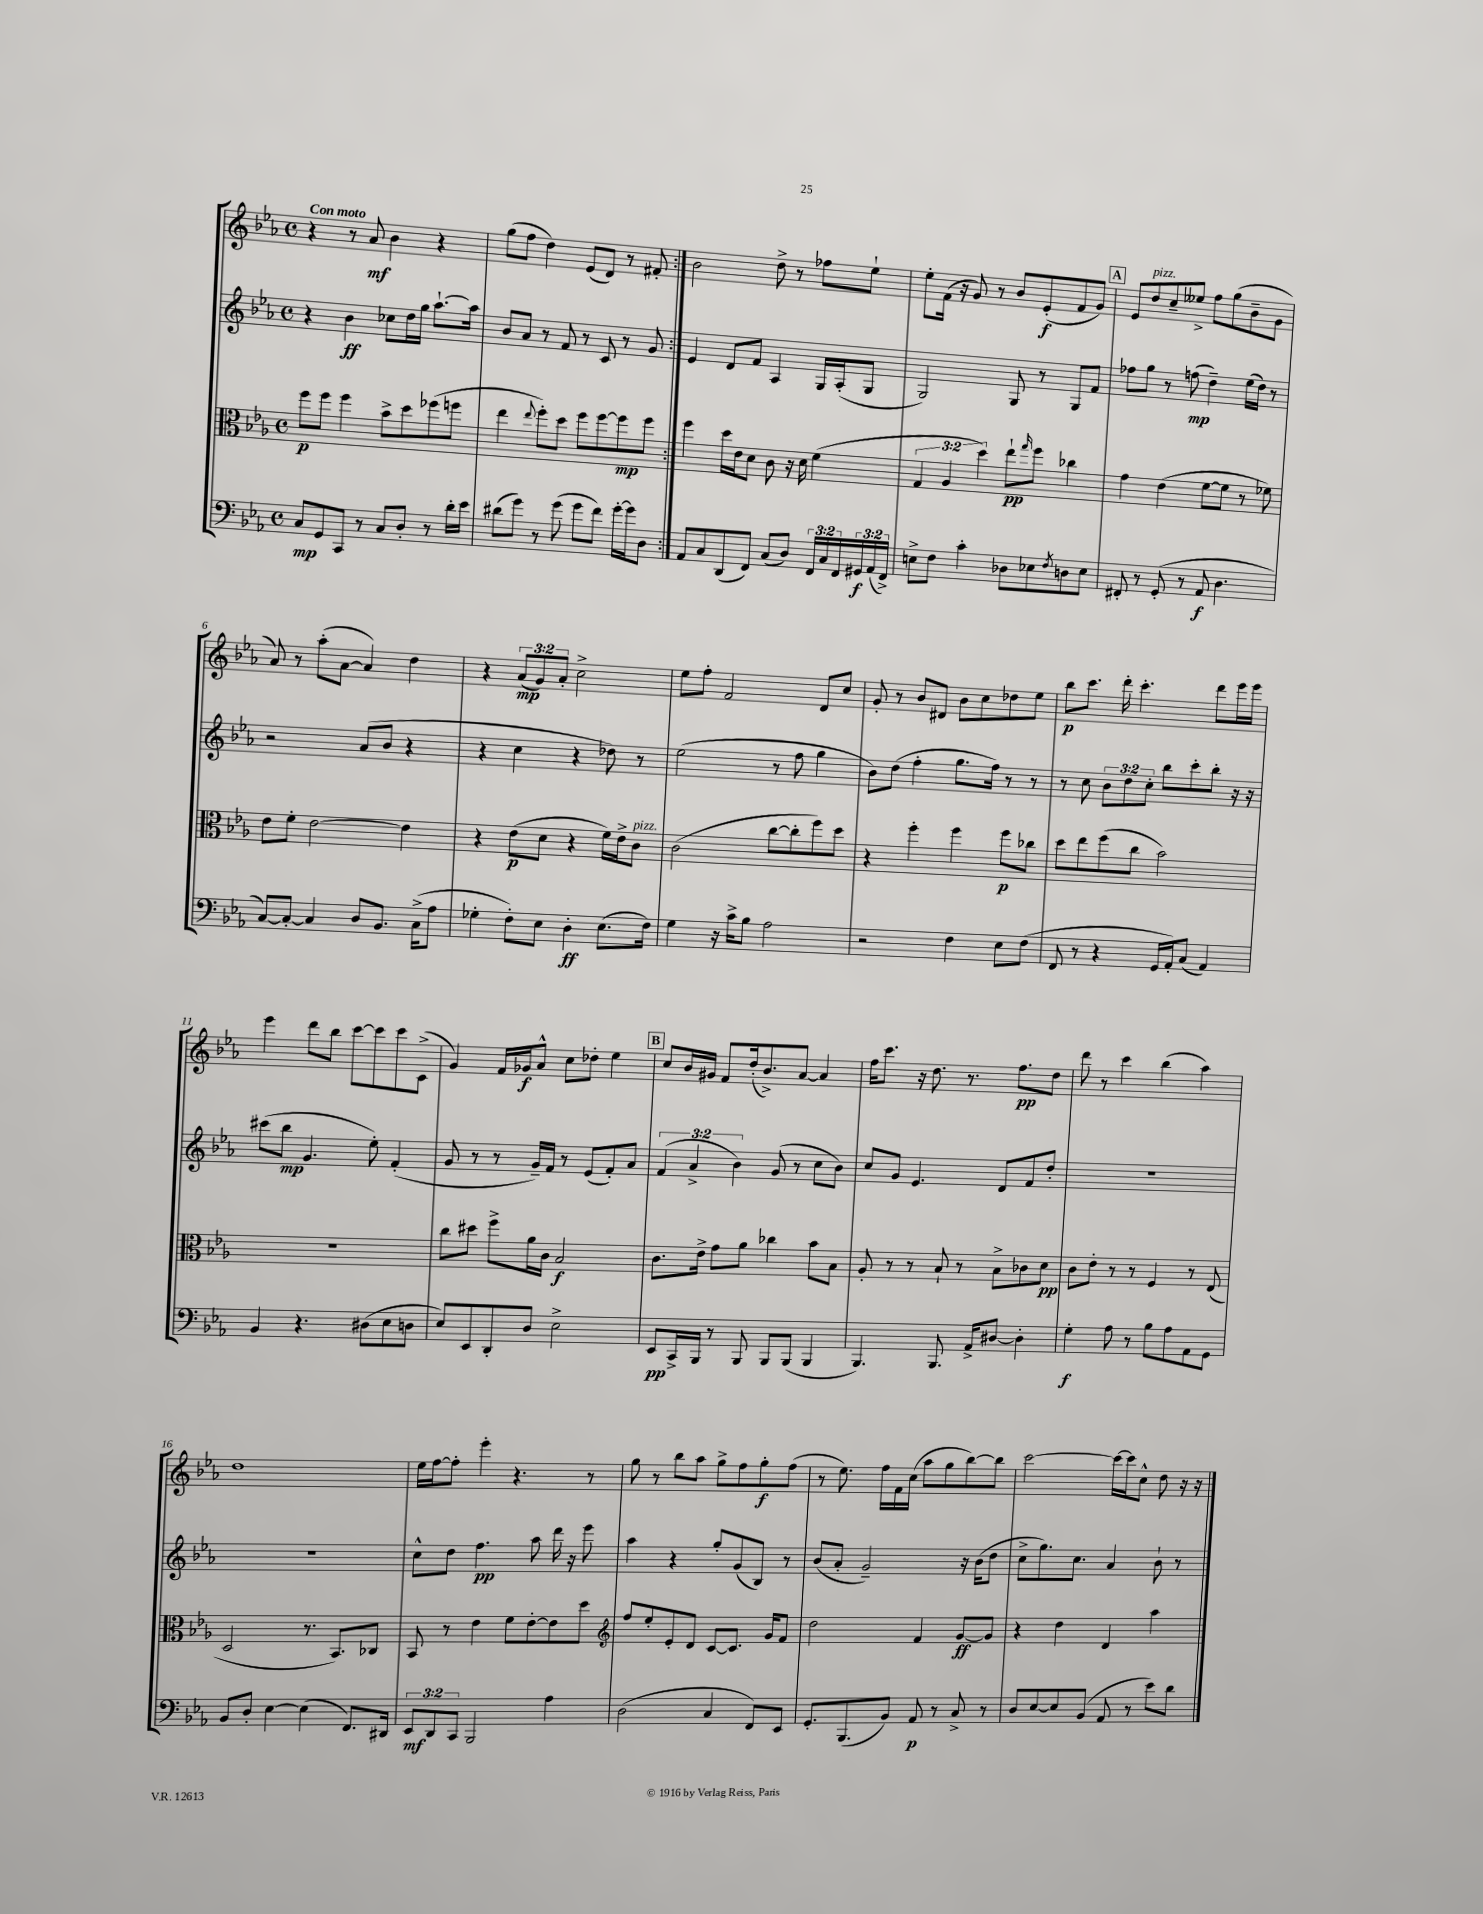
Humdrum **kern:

**kern	**kern	**kern	**kern
*staff4	*staff3	*staff2	*staff1
*clefF4	*clefC3	*clefG2	*clefG2
*k[b-e-a-]	*k[b-e-a-]	*k[b-e-a-]	*k[b-e-a-]
*M4/4	*M4/4	*M4/4	*M4/4
*met(c)	*met(c)	*met(c)	*met(c)
8C	8ff	4r	4r
8GG	8ff	.	.
8CC	4ff	4b-	8r
8r	.	.	8a-
8C	8b-^	8cc-	4b-
8D'	8dd	16dd	.
.	.	16gg	.
8r	(8ff-	[8.aa-`	4r
16d'	8ff	.	.
16e-	.	16aa-]	.
=	=	=	=
(8d#	4ee-	8b-	(8gg
8g)	.	8a-	8ff
.	8qqee-	.	.
8r	8ff')	8r	4dd)
(8g	8dd	8f	.
8g	8ff	8r	(8e-
8f)	[8ff	8c	8d)
[16g'	8ff]	8r	8r
16g]	.	.	.
8D	8ff	8g	8f#'
=:|!	=:|!	=:|!	=:|!
8AA-	4ff	4e-	2b-
8C	.	.	.
(8DD	16dd	8d	.
.	16e-	.	.
8FF)	8d	8f	.
(8C	8c	4A-	8dd^
8D)	16r	.	8r
.	16d	.	.
24FF	(4f	16G	8ff-
24C	.	.	.
.	.	(16A-'	.
24FF	.	.	.
24GG#	.	8G	8ee-`
(24AA-	.	.	.
24FF^)	.	.	.
=	=	=	=
8E^	6G	2G)	8ee-'
8F	.	.	(16f
.	6A-	.	.
.	.	.	16r
4c'	.	.	8g)
.	6dd)	.	.
.	.	.	8r
8D-	8ee-`	8G	8b-
.	16qqgg	.	.
8E-	8ff	8r	(8e-'
8qF	.	.	.
8D	4cc-	8G	8f
8E-	.	8f	8g)
=	=	=	=
8FF#'	4g	8ff-	8e-
8r	.	8gg	8dd
(8GG'	(4e-	8r	8cc~
8r	.	(8ff	8ee--^
8AA-	[8f	4dd~)	8ff
4.D	8f]	.	(8gg
.	8r	(16ee-	8b-~
.	.	16dd)	.
.	8f-)	8r	8g
=	=	=	=
[8C)	8e-	2r	8a-)
8C'_	8f'	.	8r
4C]	[2e-	.	(8aa-'
.	.	.	[8a-
8D	.	(8a-	4a-])
8.BB-	.	8b-	.
.	4e-]	4r	4dd
(16C^	.	.	.
8A-	.	.	.
=	=	=	=
4G-'	4r	4r	4r
8F')	(8e-	4cc	(12a-
.	.	.	12g)
8E-	8d	.	.
.	.	.	12a-'
4D'	4r	4r	2cc^
(8.E-	16f)	8dd-)	.
.	16e-^	.	.
.	8c	8r	.
16F)	.	.	.
=	=	=	=
4G	(2c	(2ee-	8ee-
.	.	.	8ff'
16r	.	.	2f
16c^	.	.	.
8B-	.	.	.
2A-	[8cc	8r	.
.	8cc']	8ff	.
.	8ff)	4gg	8d
.	8dd	.	8cc
=	=	=	=
2r	4r	8b-)	8g'
.	.	(8dd	8r
.	4ff'	4ff'	8b-
.	.	.	8d#
4F	4ff	8.gg	8b-
.	.	.	8cc
.	.	16ff)	.
8E-	8ff	8r	8dd-
(8F	8cc-	8r	8ee-
=	=	=	=
8FF	8dd	8r	8bb-
8r	8ee-	8cc	8.ccc
4r	(8ff	12b-	.
.	.	.	16ddd'
.	.	12dd	.
.	8cc	.	4.ccc'
.	.	12cc'	.
16GG	2b-)	8bb-	.
16AA-')	.	.	.
(8C	.	8ccc'	.
4AA-)	.	8bb-'	8ddd
.	.	16r	16eee-
.	.	16r	16eee-
=	=	=	=
4BB-	1r	(8ccc#	4eee-
.	.	8bb-	.
4.r	.	4.g	8ddd
.	.	.	8bb-
.	.	.	[8ccc
(8D#	.	8ee-')	8ccc]
8E-	.	(4f'	8ccc
8D	.	.	(8c^
=	=	=	=
8E-)	8cc	8g	4g)
8EE-	8dd#	8r	.
8DD'	8ff^	8r	16f
.	.	.	16g-
8D	16a-	16g~)	8a-^^
.	16c	16f	.
2E-^	2B-	8r	8cc
.	.	(8e-	8dd-'
.	.	8f')	4ee-
.	.	8a-	.
=	=	=	=
8EE-	8.c	(6f	8cc
16CC^	.	.	16b-
.	.	6a-^	.
16BBB-	16e-^	.	16g#
8r	8g	.	8f
.	.	6b-)	.
8BBB-	8a-	.	(16dd'
.	.	.	8.b-^)
8BBB-	4cc-	(8g	.
(8BBB-	.	8r	[8a-
4BBB-	8b-	8cc	4a-]
.	8B-	8b-)	.
=	=	=	=
4.BBB-)	8A-'	8cc	16ff
.	.	.	8.ccc
.	8r	8g	.
.	8r	4.e-	16r
.	.	.	8.dd
8.BBB-	8B-`	.	.
.	8r	.	8.r
16AA-^	.	.	.
[8D#	8B-^	8d	.
.	.	.	8.ff
4D#']	8c-	8f	.
.	8d	8dd'	8dd
=	=	=	=
4G'	8c	1r	8ddd
.	8e-'	.	8r
8A-	8r	.	4ccc
8r	8r	.	.
8B-	4F	.	(4bb-
8A-	.	.	.
8AA-	8r	.	4aa-)
8GG	(8E-	.	.
=	=	=	=
8BB-	2D	1r	1dd
8D'	.	.	.
[4E-	.	.	.
(4E-]	8.r	.	.
.	8.BB-)	.	.
8.FF)	.	.	.
.	8C-	.	.
16DD#	.	.	.
=	=	=	=
12EE-	8BB-	8cc^^	16ee-
.	.	.	[16ff
12DD	.	.	.
.	8r	8dd	8ff']
12CC	.	.	.
2BBB-	4e-	4.ff	4eee-'
.	8f	.	4.r
.	[8e-'	8aa-	.
4A-	8e-]	16ddd	.
.	.	16r	.
.	8dd	8eee-	8r
=	=	=	=
*	*clefG2	*	*
(2D	8ff	4aa-	8gg
.	8ee-'	.	8r
.	8e-'	4r	8bb-
.	8d	.	8aa-
4C	[8c	8gg'	8gg^
.	8.c]	(8g	8ff
8FF)	.	8B-)	8gg'
.	16g	.	.
8EE-	8f	8r	(8ff
=	=	=	=
8.GG'	2dd	(8b-	8r
.	.	8a-'	8.ee-)
(8.BBB-	.	.	.
.	.	2g~)	.
.	.	.	16ff
8BB-)	.	.	16f
.	.	.	(16cc
8AA-	4f	.	8aa-
8r	.	.	8gg
8C^	[8g	16r	[8bb-)
.	.	(16b-	.
8r	8g]	8dd	8bb-]
=	=	=	=
8D	4r	8cc^	[2ccc
[8E-	.	8.gg)	.
8E-]	4dd	.	.
.	.	8.cc	.
(8BB-	.	.	.
8AA-	4d	4a-	16ccc_
.	.	.	16ccc]
8r	.	.	8cc^^
8e-)	4aa-	8b-`	8dd
8d	.	8r	16r
.	.	.	16r
==	==	==	==
*-	*-	*-	*-
